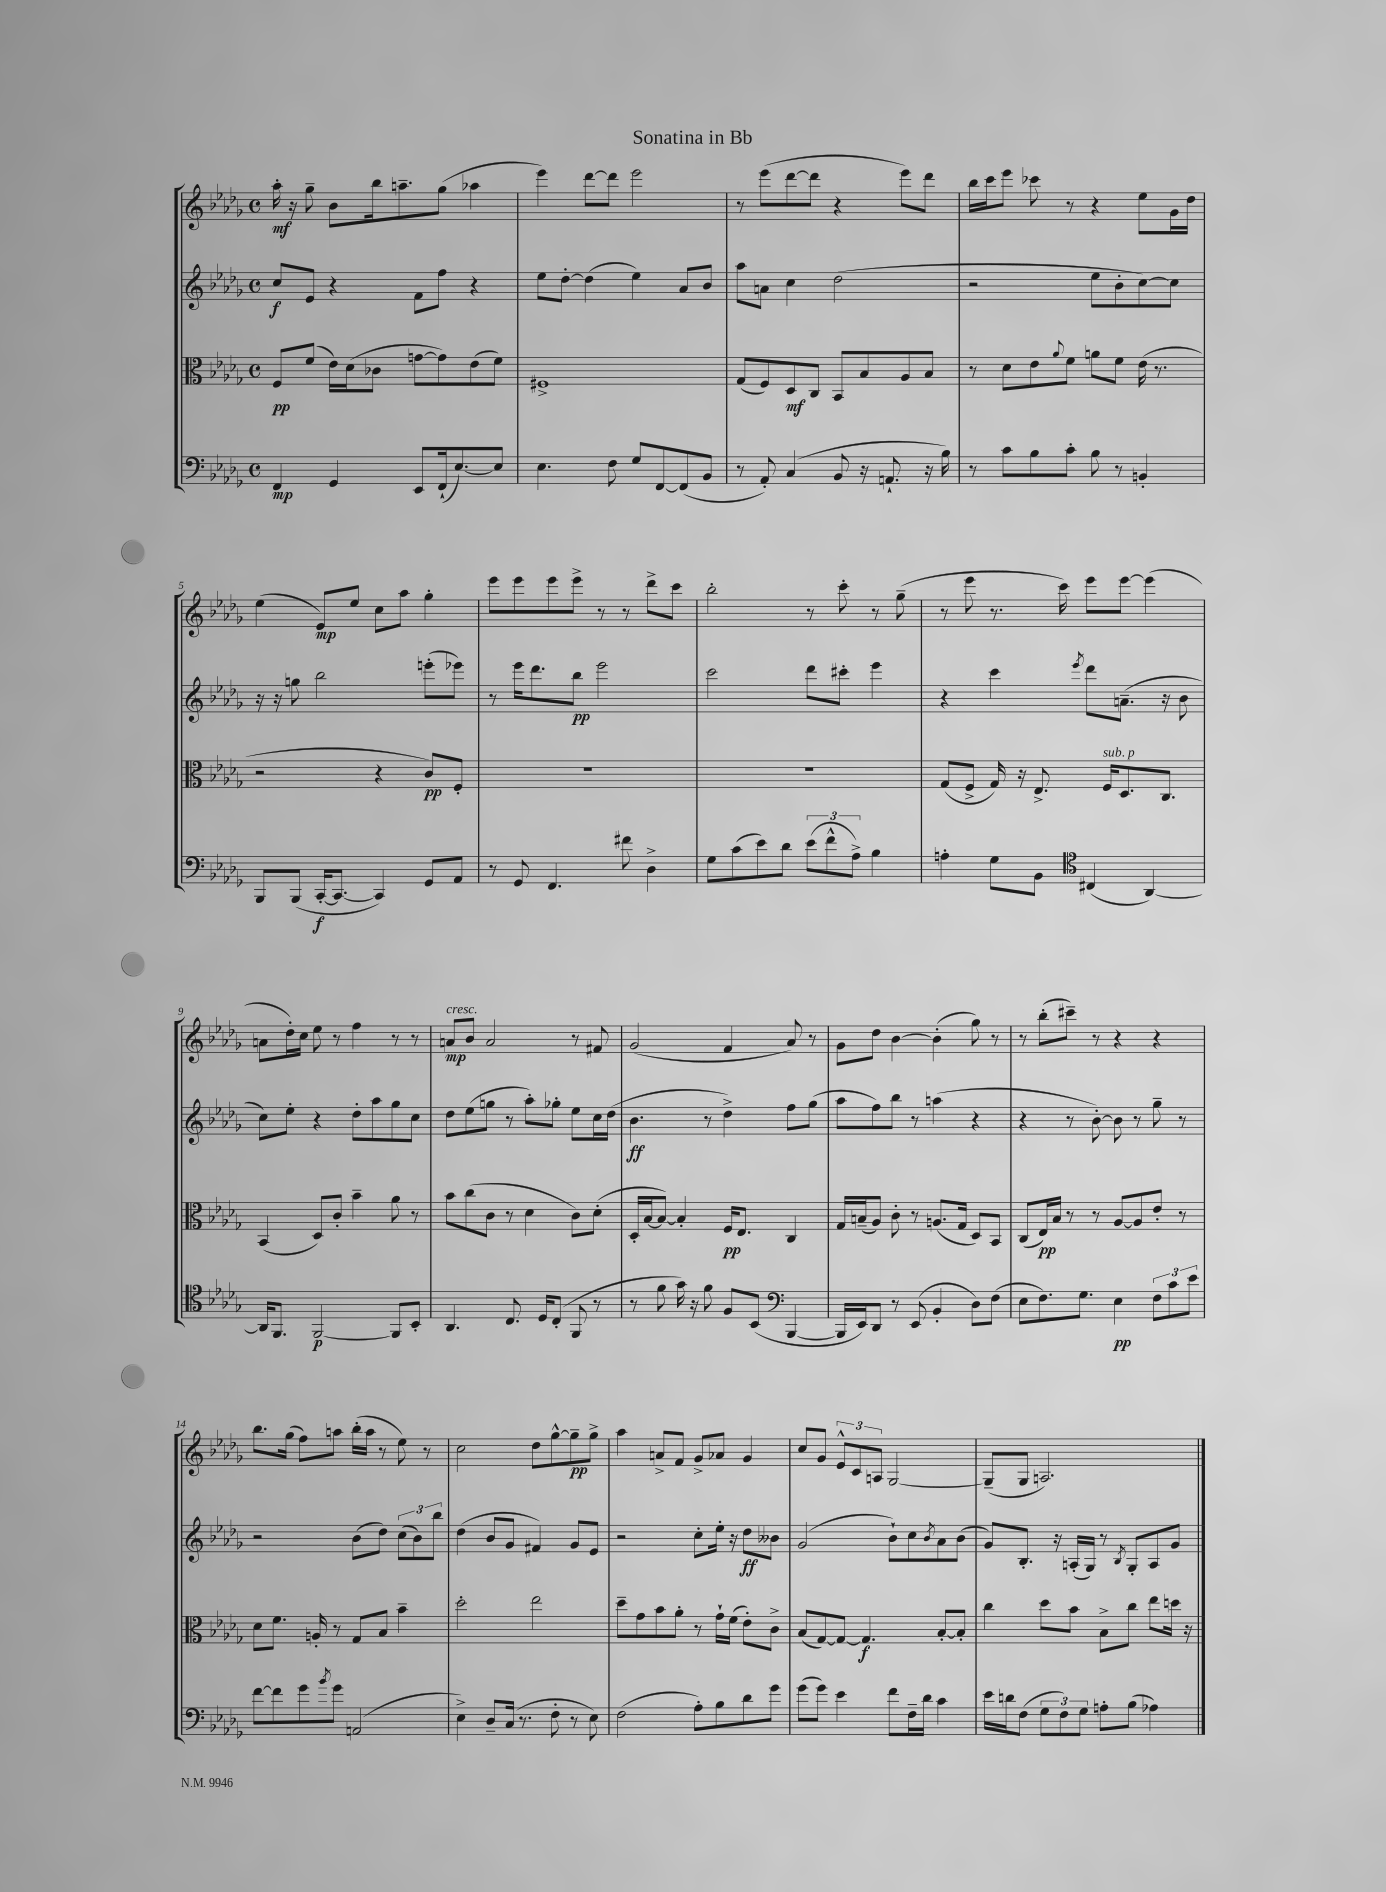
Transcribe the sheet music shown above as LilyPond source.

\header { title = "Sonatina in Bb" }
<<
\new StaffGroup <<
\new Staff = "s0" {
    \clef treble \key des \major \defaultTimeSignature \time 4/4
    aes''16-.\mf r16 ges''8-- bes'8 bes''16 a''8.-- ges''8( aes''4 |
    ees'''4) des'''8~ des'''8 ees'''2 |
    r8 ees'''8( des'''8~ des'''8 r4 ees'''8) des'''8 |
    bes''16 c'''16 ees'''8 ces'''8 r8 r4 ees''8 ges'16 des''16 |
    ees''4( ees'8\mp) ees''8 c''8 aes''8 ges''4-. |
    ees'''8 ees'''8 ees'''8 ees'''8-> r8 r8 des'''8-> c'''8 |
    bes''2-. r8 c'''8-. r8 ges''8--( |
    r8 ees'''8 r8. c'''16) ees'''8 ees'''8~ ees'''4( |
    a'8 des''16-.) c''16 ees''8 r8 f''4 r8 r8 |
    a'8\mp^\markup { \italic "cresc." } bes'8 a'2 r8 fis'8 |
    ges'2( f'4 aes'8) r8 |
    ges'8 des''8 bes'4~ bes'4-.( ges''8) r8 |
    r8 bes''8-.( cis'''8--) r8 r4 r4 |
    bes''8. ges''16( f''8) a''8 bes''16-.( a''16 r8 ees''8) r8 |
    c''2 des''8 ges''8~-^ ges''8--\pp ges''8-> |
    aes''4 a'8-> f'8 ges'8-> aes'8 ges'4 |
    c''8 ges'8 \tuplet 3/2 { ees'8-^ c'8 a8 } ges2~ |
    ges8--( ges8 a2.) \bar "|." |
}
\new Staff = "s1" {
    \clef treble \key des \major \defaultTimeSignature \time 4/4
    c''8\f ees'8 r4 f'8 f''8 r4 |
    ees''8 des''8~-. des''4( ees''4) aes'8 bes'8 |
    aes''8 a'8 c''4 des''2( |
    r2 ees''8 bes'8-. c''8~) c''8 |
    r16 r16 g''8 bes''2 e'''8-.( ees'''8) |
    r8 ees'''16 des'''8. bes''8\pp ees'''2 |
    c'''2 des'''8 cis'''8-. ees'''4 |
    r4 c'''4 \acciaccatura { ees'''8 } des'''8 a'8.--( r16 bes'8 |
    c''8) ees''8-. r4 des''8-. aes''8 ges''8 c''8 |
    des''8 ees''8( g''8 r8 aes''8-.) ges''8-. ees''8 c''16 des''16( |
    bes'4.\ff r8 des''4->) f''8 ges''8( |
    aes''8 f''8) bes''8 r8 a''4( r4 |
    r4 r8 bes'8~-.) bes'8 r8 ges''8-- r8 |
    r2 bes'8( des''8) \tuplet 3/2 { c''8( bes'8) bes''8 } |
    des''4( bes'8 ges'8 fis'4) ges'8 ees'8 |
    r2 c''8-. ees''16-. r16 des''8\ff beses'8 |
    ges'2( bes'8-!) c''8 \acciaccatura { bes'8 } aes'8 bes'8( |
    ges'8) bes8.-. r16 a16-.( ges16) r8 \acciaccatura { bes8 } ges8-. a8 ges'8 \bar "|." |
}
\new Staff = "s2" {
    \clef alto \key des \major \defaultTimeSignature \time 4/4
    f8\pp f'8( ees'16) des'16( ces'8 g'8~ g'8) ees'8( f'8) |
    fis1-> |
    ges8( f8) des8\mf c8 bes,8 bes8 aes8 bes8 |
    r8 des'8 ees'8 \appoggiatura { aes'8 } f'8 a'8 f'8 ees'16( r8. |
    r2 r4 c'8\pp) f8-. |
    r1 |
    R1 |
    ges8( f8-> ges16) r16 ees8.-> f16^\markup { \italic "sub. p" } des8. c8. |
    bes,4( des8) c'8-. bes'4-- aes'8 r8 |
    bes'8 c''8( c'8 r8 des'4 c'8) des'8-.( |
    des16-. bes16~ bes8~) bes4-. f16\pp ees8. c4 |
    ges16 b16--( aes8) c'8-. r8 a8.( ges16 des8) bes,8 |
    c8( ees16\pp) bes16 r8 r8 aes8~ aes8 ees'8-. r8 |
    des'8 f'8. a16-. r8 ges8 bes8 bes'4-- |
    des''2-. ees''2 |
    des''8-- ges'8 bes'8 aes'8-. r8 ges'16-! f'16( ees'8-.) c'8-> |
    bes8( ges8~) ges8~ ges4.\f bes8~-. bes8-. |
    c''4 des''8 bes'8 bes8-> c''8 ees''8 d''16 r16 \bar "|." |
}
\new Staff = "s3" {
    \clef bass \key des \major \defaultTimeSignature \time 4/4
    f,4\mp ges,4 ees,8 f,16-!( ees8.~) ees8 |
    ees4. f8 ges8 f,8~ f,8( bes,8 |
    r8 aes,8-.) c4( bes,8 r16 a,8.-! r16 bes16) |
    r8 c'8 bes8 c'8-. bes8 r8 b,4-. |
    bes,,8 bes,,8( c,16~-.\f c,8.~ c,4) ges,8 aes,8 |
    r8 ges,8 f,4. fis'8 des4-> |
    ges8 c'8( ees'8) des'8 \tuplet 3/2 { ees'8( f'8-^ aes8->) } bes4 |
    a4-. ges8 bes,8 \clef tenor cis4( aes,4~) |
    aes,16 f,8. f,2~\p f,8 bes,8-. |
    aes,4. c8. des16 c8-.( f,8 r8 |
    r8 f'8 ges'16) r16 f'8 f8 bes,8( \clef bass bes,,4~ |
    bes,,16 ees,16) des,8 r8 ees,8( bes,4-. des8) f8( |
    ees8 f8.) ges8. ees4\pp \tuplet 3/2 { f8 c'8 ees'8 } |
    f'8~ f'8 ges'8 \acciaccatura { bes'8 } ges'8 a,2( |
    ees4->) des8-- c16( r8. f8-. r8 ees8) |
    f2( aes8-.) bes8 des'8 ges'8 |
    ges'8( ges'8) ees'4 f'8 f16-- des'16 c'4 |
    ees'16 d'16 f8( \tuplet 3/2 { ges8 f8) ges8 } a8-. bes8( aes4) \bar "|." |
}
>>
>>
